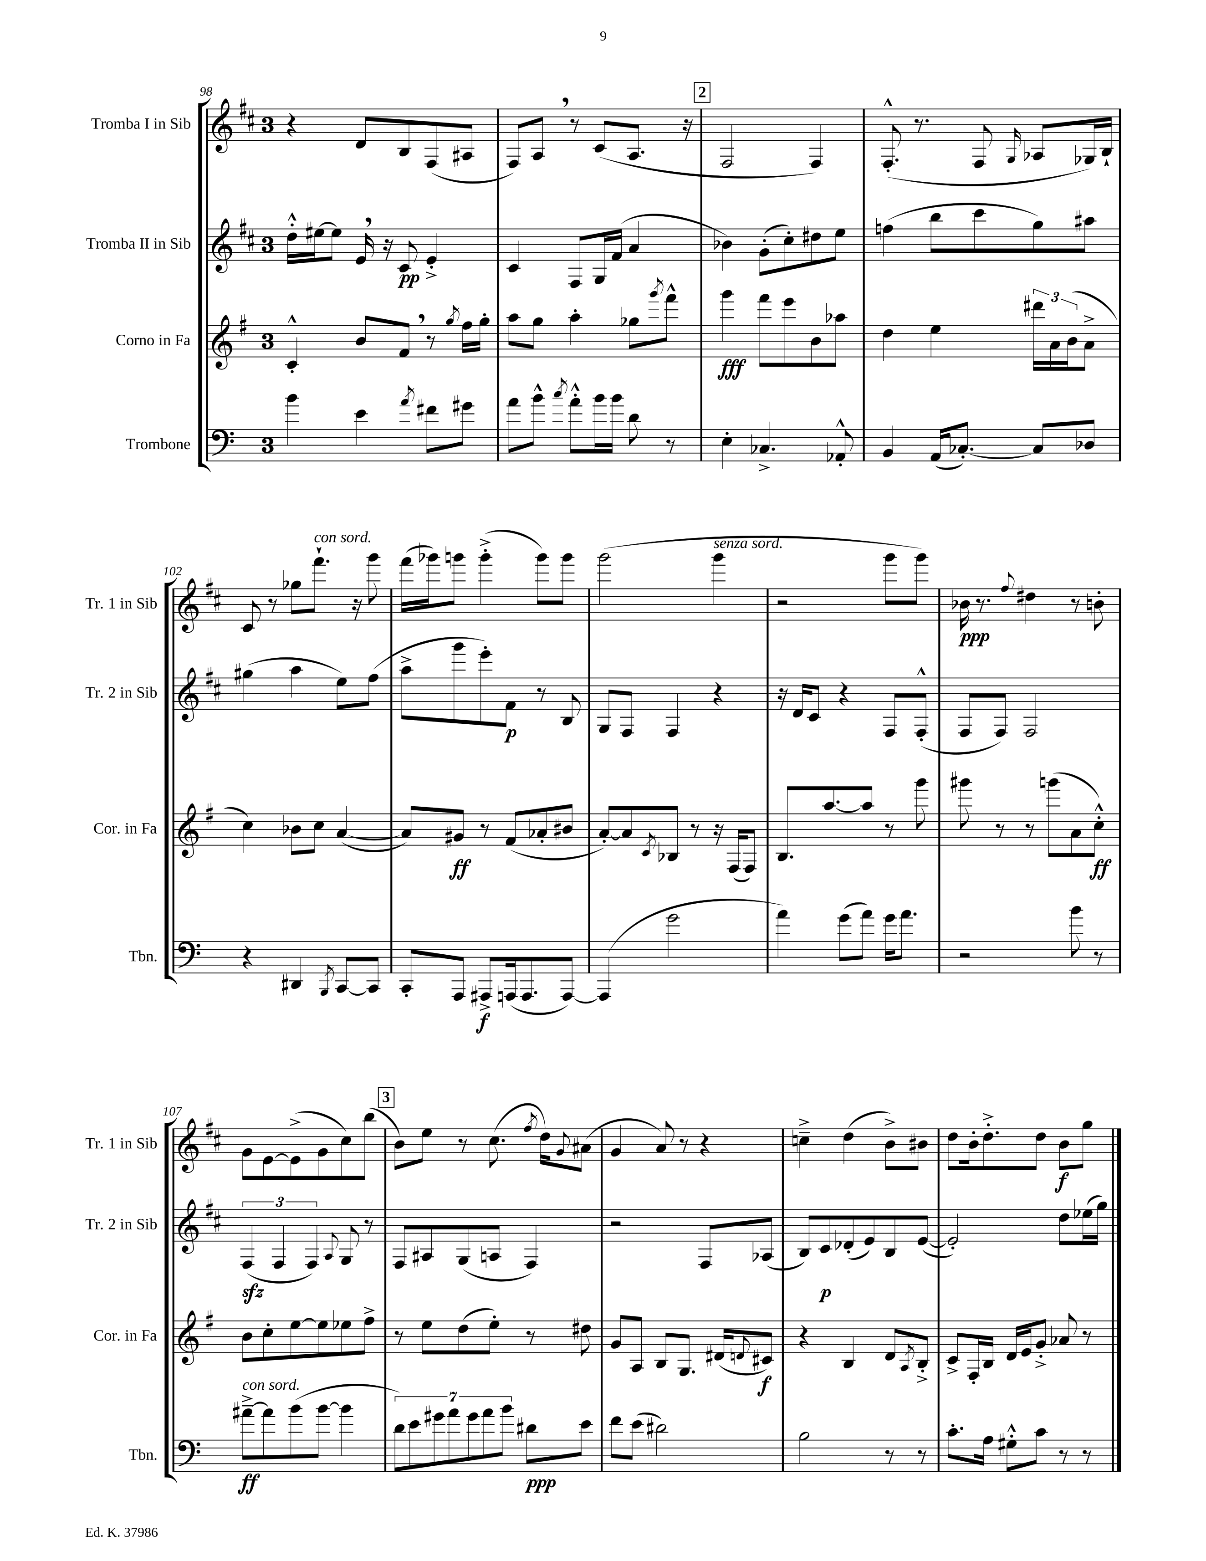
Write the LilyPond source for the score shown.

<<
\new StaffGroup <<
\new Staff = "s0" \with { instrumentName = "Tromba I in Sib" shortInstrumentName = "Tr. 1 in Sib" } {
    \clef treble \key d \major \once \override Staff.TimeSignature.style = #'single-digit \time 3/4
    r4 d'8 b8 fis8( ais8 |
    fis8) a8 \breathe r8 cis'8( a8. r16 |
    \mark \markup { \box "2" } fis2 fis4) |
    fis8.-.-^( r8. fis8 \grace { g16 } aes8 ges16) b16-! |
    cis'8 r8 ges''8 fis'''8.-!^\markup { \italic "con sord." } r16 g'''8 |
    fis'''16( ges'''16) g'''8 g'''4-.->( g'''8) g'''8 |
    g'''2( g'''4^\markup { \italic "senza sord." } |
    r2 g'''8 g'''8) |
    bes'16\ppp r8. \appoggiatura { fis''8 } dis''4 r8 b'8-. |
    g'8 e'8~ e'8->( g'8 cis''8) b''8( |
    \mark \markup { \box "3" } b'8) e''8 r8 cis''8.( \acciaccatura { fis''8 } d''16) \appoggiatura { g'8 } ais'8( |
    g'4 a'8) r8 r4 |
    c''4---> d''4( b'8->) bis'8 |
    d''8 b'16-. d''8.-.-> d''8 b'8\f g''8 \bar "|." |
}
\new Staff = "s1" \with { instrumentName = "Tromba II in Sib" shortInstrumentName = "Tr. 2 in Sib" } {
    \clef treble \key d \major \once \override Staff.TimeSignature.style = #'single-digit \time 3/4
    d''16-.-^ eis''16~ eis''8 e'16 \breathe r16 cis'8\pp e'4-.-> |
    cis'4 fis8 g16 fis'16( a'4 |
    \mark \markup { \box "2" } bes'4) g'8-.( cis''8-.) dis''8 e''8 |
    f''4( b''8 cis'''8 g''8) ais''8 |
    gis''4( a''4 e''8) fis''8( |
    a''8-> g'''8 e'''8-.) fis'8\p r8 b8 |
    g8 fis8 fis4 r4 |
    r16 d'16 cis'8 r4 fis8 fis8-.-^( |
    fis8 fis8) fis2 |
    \tuplet 3/2 { fis4\sfz( fis4 fis4) } \appoggiatura { a8 } g8 r8 |
    \mark \markup { \box "3" } fis8 ais8 g8( a8 fis4) |
    r2 fis8 aes8( |
    b8) cis'8\p des'8-.( e'8) b8 e'8~( |
    e'2-.) d''8 ees''16( g''16) \bar "|." |
}
\new Staff = "s2" \with { instrumentName = "Corno in Fa" shortInstrumentName = "Cor. in Fa" } {
    \clef treble \key g \major \once \override Staff.TimeSignature.style = #'single-digit \time 3/4
    c'4-.-^ b'8 fis'8 \breathe r8 \acciaccatura { g''8 } fis''16 g''16-. |
    a''8 g''8 a''4-. ges''8 \acciaccatura { g'''8 } fis'''8-^ |
    \mark \markup { \box "2" } g'''4\fff fis'''8 e'''8 b'8 aes''8 |
    d''4 e''4 \tuplet 3/2 { dis'''16 a'16 b'16( } a'8-> |
    c''4) bes'8 c''8 a'4~( |
    a'8) gis'8\ff r8 fis'8( aes'8-. bis'8 |
    a'8~-.) a'8 \acciaccatura { c'8 } bes8 r8 r16 fis16( fis8) |
    b8. a''8.~ a''8 r8 g'''8 |
    gis'''8 r8 r8 g'''8( a'8 c''8-.-^\ff) |
    b'8 c''8-. e''8~ e''8 ees''8 fis''8-> |
    \mark \markup { \box "3" } r8 e''8 d''8( e''8-.) r8 dis''8 |
    g'8 a8 b8 g8. dis'16( \appoggiatura { d'8 } cis'8\f) |
    r4 b4 d'8 \acciaccatura { a8 } b8-.-> |
    c'8-> fis16-. b16 d'16 e'16 g'8-.-> aes'8 r8 \bar "|." |
}
\new Staff = "s3" \with { instrumentName = "Trombone" shortInstrumentName = "Tbn." } {
    \clef bass \key c \major \once \override Staff.TimeSignature.style = #'single-digit \time 3/4
    b'4 e'4 \acciaccatura { a'8 } fis'8 gis'8 |
    a'8 b'8-^ \acciaccatura { c''8 } a'8-.-^ b'16 b'16 d'8 r8 |
    \mark \markup { \box "2" } e4-. ces4.-> aes,8-.-^ |
    b,4 a,16( ces8.~-.) ces8 des8 |
    r4 dis,4 \acciaccatura { b,,8 } c,8~ c,8 |
    c,8-. a,,8 ais,,8->\f a,,16( a,,8. a,,8~) |
    a,,4( g'2 |
    a'4) g'8( a'8) g'16 a'8. |
    r2 b'8 r8 |
    ais'8~--->\ff^\markup { \italic "con sord." } ais'8 b'8( b'8~ b'4 |
    \mark \markup { \box "3" } \tuplet 7/4 { d'8) e'8 gis'8 a'8 gis'8 a'8 b'8 } dis'8\ppp e'8 |
    f'8 e'8( dis'2) |
    b2 r8 r8 |
    c'8.-. a16 gis8-.-^ c'8 r8 r8 \bar "|." |
}
>>
>>
\layout { \context { \Score currentBarNumber = #98 } }
